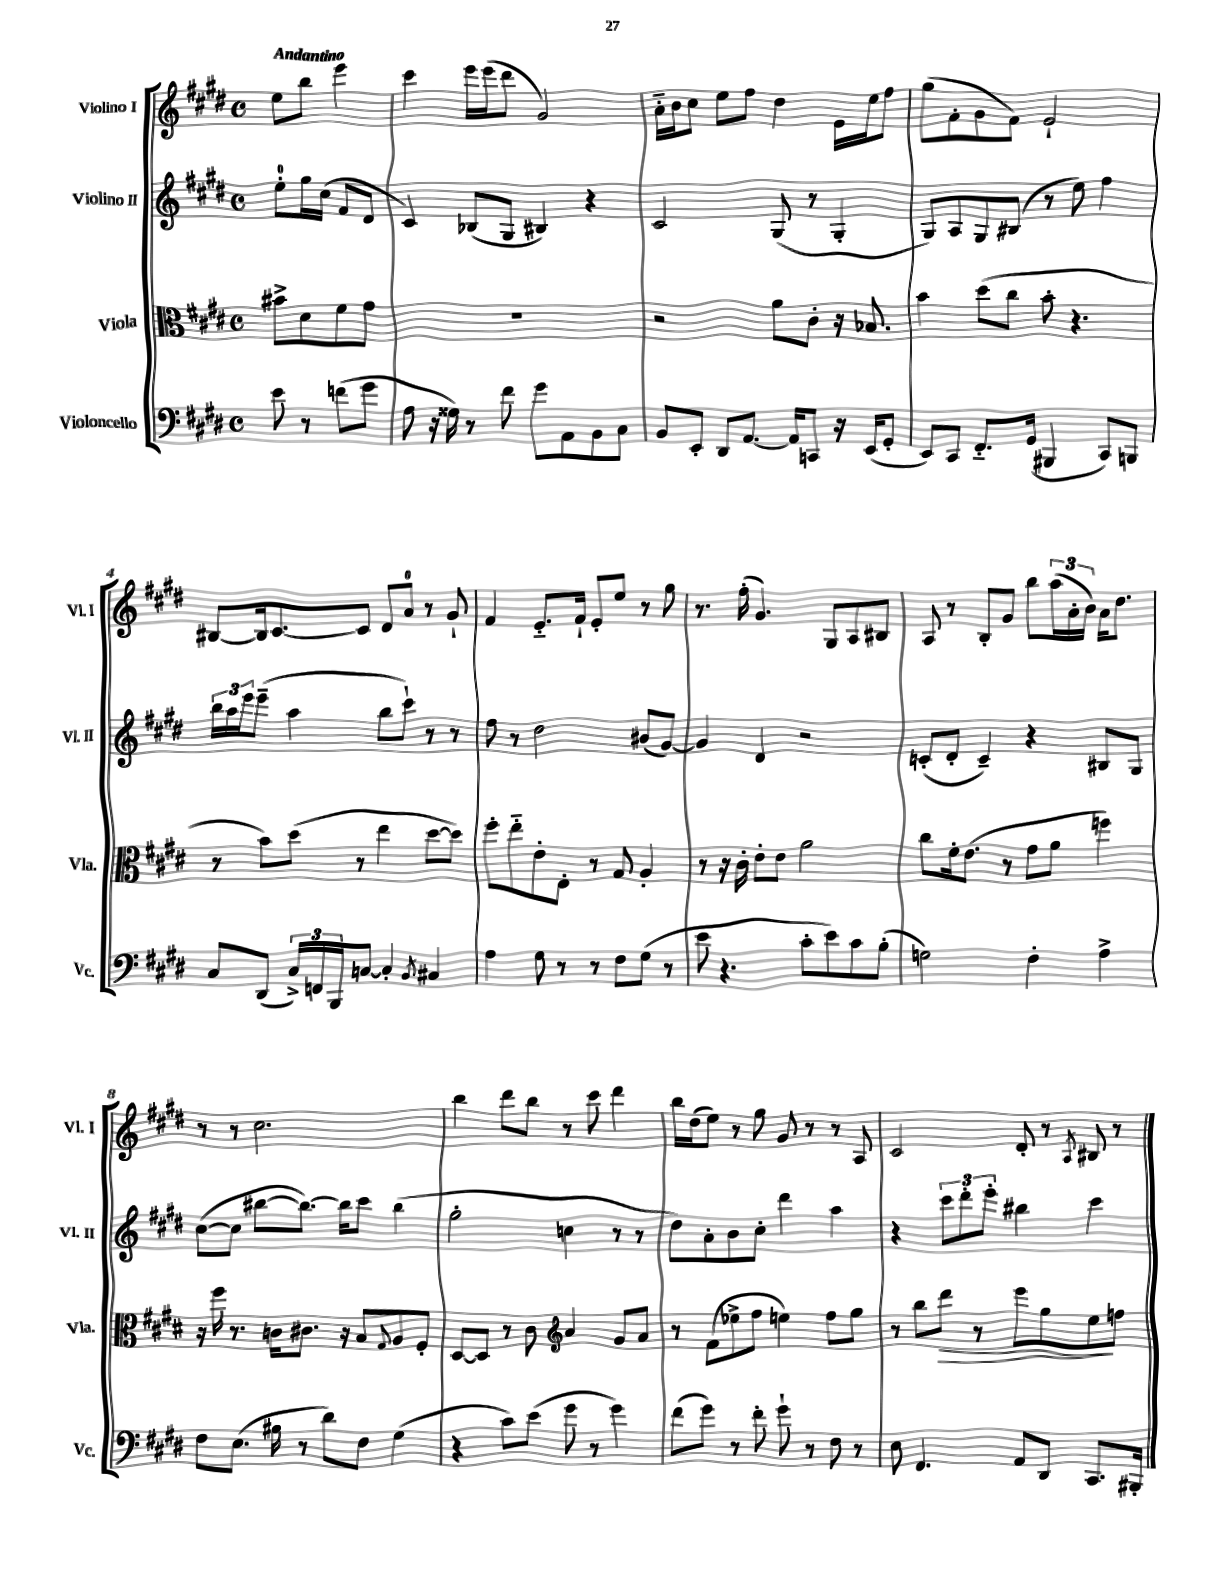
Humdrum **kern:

**kern	**kern	**kern	**kern
*staff4	*staff3	*staff2	*staff1
*clefF4	*clefC3	*clefG2	*clefG2
*k[f#c#g#d#]	*k[f#c#g#d#]	*k[f#c#g#d#]	*k[f#c#g#d#]
*M4/4	*M4/4	*M4/4	*M4/4
*met(c)	*met(c)	*met(c)	*met(c)
8e	8b#^	8ee'	8ee
8r	8d#	16gg#	8bb
.	.	(16cc#	.
(8f	8f#	8f#	4eee
8g#	8g#	8d#	.
=	=	=	=
8A	1r	4c#)	4ccc#
16r	.	.	.
16G##)	.	.	.
8r	.	(8B-	16eee
.	.	.	(16eee
8f#	.	8G#	8ddd#
8g#	.	4B#)	2g#)
8AA	.	.	.
8BB	.	4r	.
8C#	.	.	.
=	=	=	=
8BB	2r	2c#	16a'~
.	.	.	16b
8EE'	.	.	8cc#
8DD#	.	.	8ee
[8.AA	.	.	8ff#
.	8a	(8G#	4dd#
16AA]	.	.	.
8CC	8c#'	8r	.
16r	16r	4G#'	16e
(16EE	8.B-	.	16ee
8GG#'	.	.	8ff#
=	=	=	=
8EE)	4b	8G#)	(8gg#
8CC#	.	8A	8f#'
8.FF#'~	(8dd#	8G#	8g#
.	8cc#	(8B#	8f#)
(16GG#	.	.	.
4BBB#	8b'	8r	2e`
.	4.r	8ee)	.
8CC#)	.	4ff#	.
8BBB	.	.	.
=	=	=	=
8C#	8r	24bb	[8B#
.	.	24aa	.
.	.	24eee	.
(8DD#	8b)	(8eee~	16B#]
.	.	.	[8.c#
24C#^)	(8dd#	4aa	.
24FF	.	.	.
24BBB	.	.	.
[8C	8r	.	8c#]
4C']	4ee	8bb	8d#
.	.	8ccc#`)	8a
8qBB	.	.	.
4C#	[8dd#	8r	8r
.	8dd#])	8r	8g#`
=	=	=	=
4A	8ff#'	8ff#	4f#
.	8ee'~	8r	.
8G#	8e'	2dd#	8.e'~
8r	8E'	.	.
.	.	.	16f#`
8r	8r	.	8e'
8F#	8G#	.	8ee
(8G#	4A'	(8b#	8r
8r	.	[8g#)	8gg#
=	=	=	=
8e	8r	4g#]	8.r
4.r	16r	.	.
.	16c#'	.	(16ff#'
.	8e'	4d#	4.g#)
.	8e	.	.
8c#'	2a	2r	.
8e)	.	.	8G#
8c#	.	.	8A
(8B'	.	.	8B#
=	=	=	=
2G)	8cc#	(8c'	8A
.	16f#'	8d#'	8r
.	(8.e	.	.
.	.	4c~)	8B'
.	8r	.	8g#
4F#'	8g#	4r	8bb
.	8a	.	(24aa
.	.	.	24a'
.	.	.	24b)
4A^	4ff)	8B#	16a
.	.	.	8.dd#
.	.	8G#	.
=	=	=	=
8F#	16r	([8cc#	8r
.	16ff#	.	.
(8.E	8.r	8cc#]	8r
.	.	[8bb#	2.cc#
16B#	16c	.	.
8r	8.c#	8.bb#_)	.
8d#)	.	.	.
.	16r	16bb#]	.
8F#	8B	8ccc#	.
.	8qqG#	.	.
(4G#	8A	(4bb#	.
.	8F#'	.	.
=	=	=	=
4r	[8D#	2gg#'	4bb
.	8D#]	.	.
8c#)	8r	.	8ddd#
(8e	8c#	.	8bb
*	*clefG2	*	*
8g#	4a	4cc	8r
8r	.	.	8ccc#
4g#)	8g#	8r	4ddd#
.	8a	8r	.
=	=	=	=
(8f#	8r	8dd#)	16bb
.	.	.	(16dd#
8g#)	(8f#	8a'	8ee)
8r	8ee-^	8b	8r
8f#'	8ff#	8cc#'	8gg#
8g#`	4ee)	4ddd#	8g#
8r	.	.	8r
8F#	8ff#	4aa	8r
8r	8gg#	.	8A
=	=	=	=
8E	8r	4r	2c#
4.FF#	8bb	.	.
.	8ddd#	12ccc#	.
.	.	12ddd#'	.
.	8r	.	.
.	.	12eee'	.
8AA	8eee	4bb#	8d#'
8DD#	8gg#	.	8r
.	.	.	8qA
8.CC#	8ee	4ccc#	8B#
.	8ff	.	8r
16BBB#'	.	.	.
==	==	==	==
*-	*-	*-	*-
